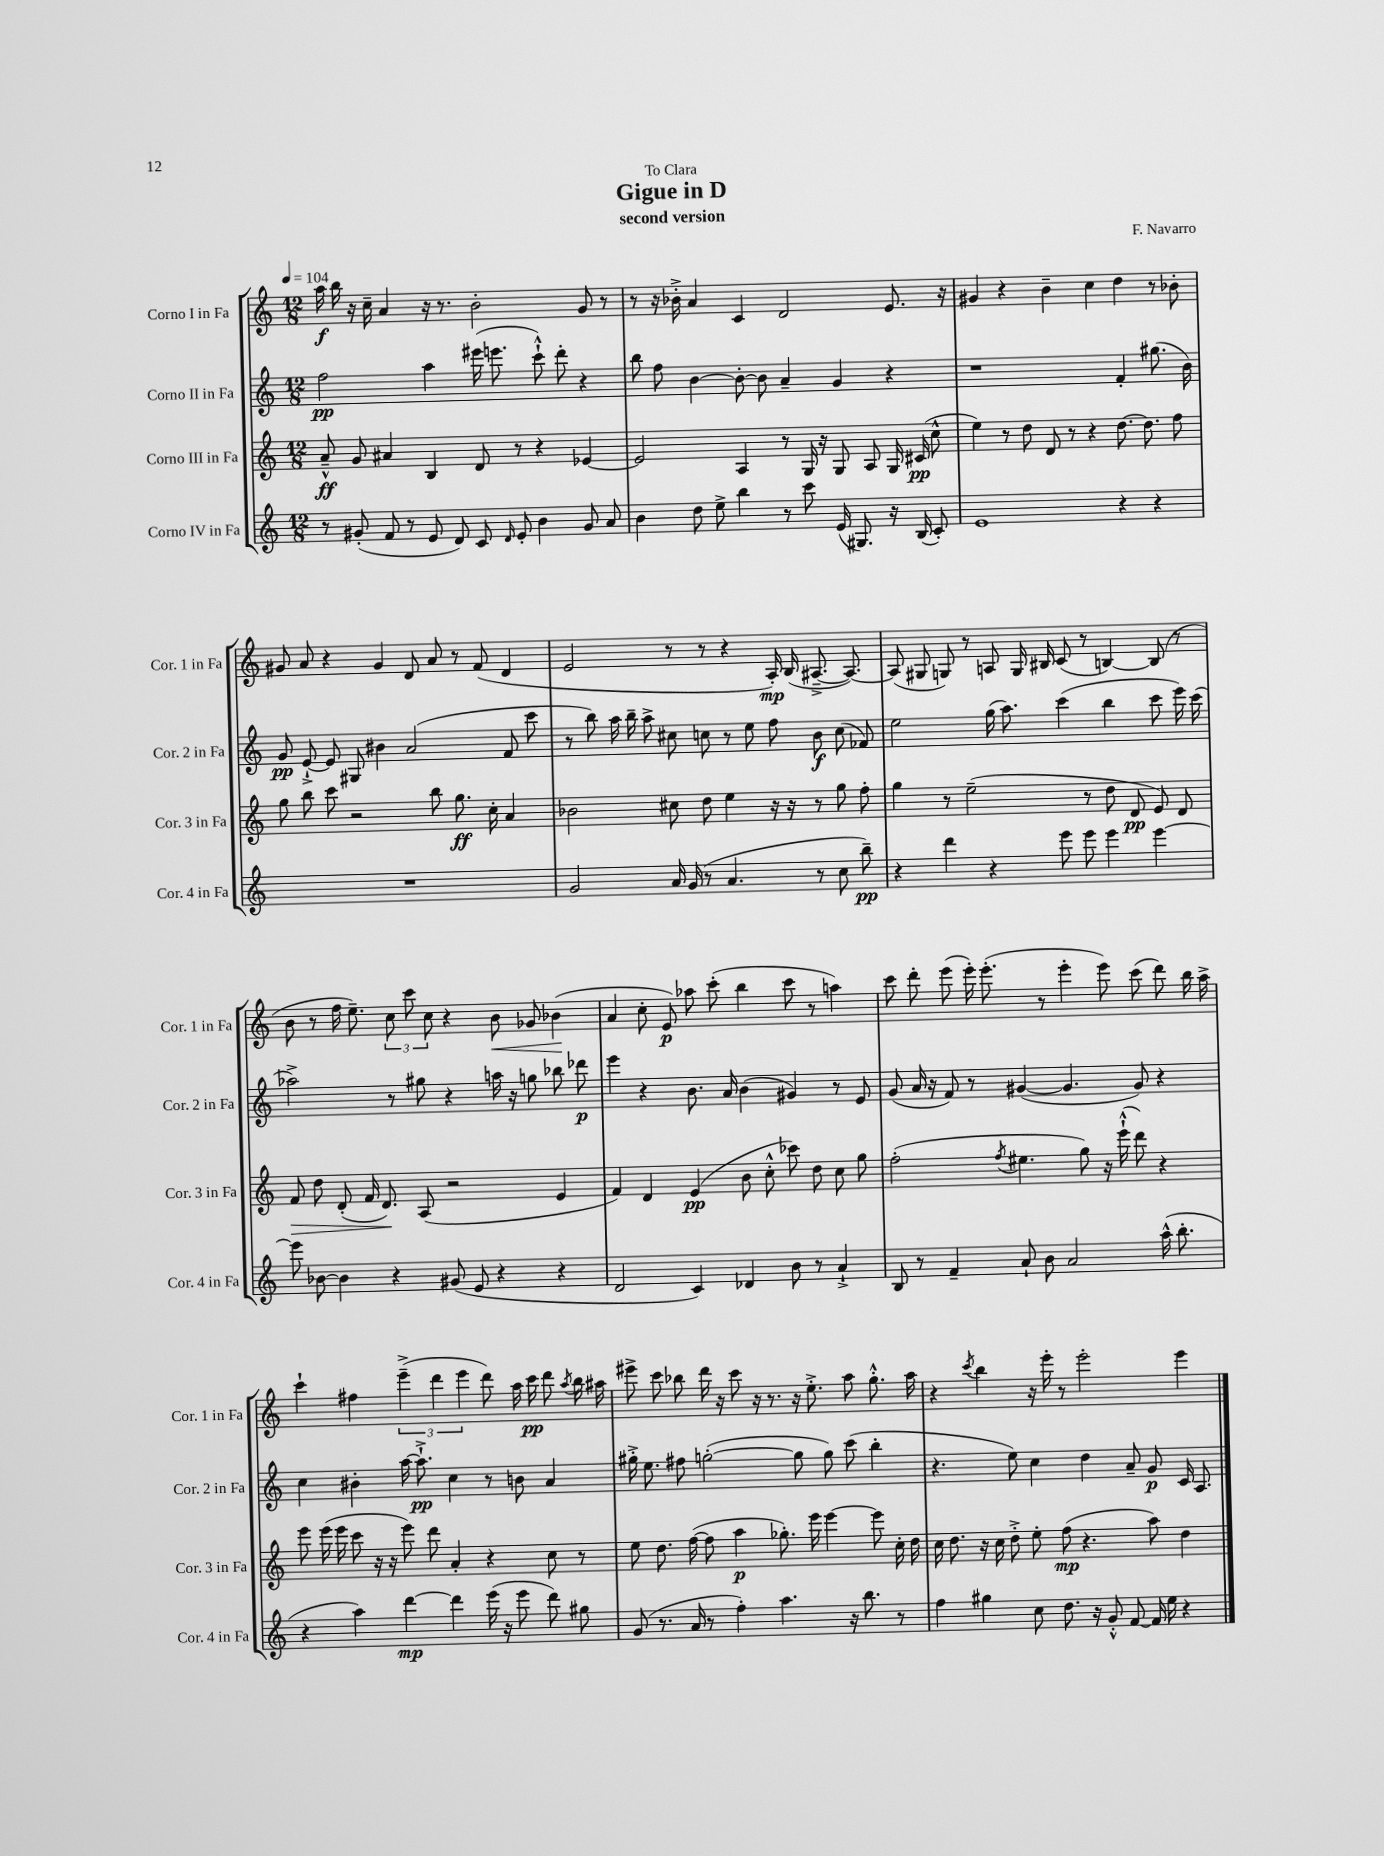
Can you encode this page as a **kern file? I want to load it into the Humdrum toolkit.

**kern	**dynam	**kern	**dynam	**kern	**dynam	**kern	**dynam
*part4	*part4	*part3	*part3	*part2	*part2	*part1	*part1
*staff4	*staff4	*staff3	*staff3	*staff2	*staff2	*staff1	*staff1
*I"Corno IV in Fa	*	*I"Corno III in Fa	*	*I"Corno II in Fa	*	*I"Corno I in Fa	*
*I'Cor. 4 in Fa	*	*I'Cor. 3 in Fa	*	*I'Cor. 2 in Fa	*	*I'Cor. 1 in Fa	*
*clefG2	*	*clefG2	*	*clefG2	*	*clefG2	*
*k[]	*	*k[]	*	*k[]	*	*k[]	*
*M12/8	*	*M12/8	*	*M12/8	*	*M12/8	*
*MM104	*	*MM104	*	*MM104	*	*MM104	*
=1	=1	=1	=1	=1	=1	=1	=1
8r	.	8a~^^/	ff	2ff\	pp	16aa\	f
.	.	.	.	.	.	16bb\	.
(8g#X'/	.	8g/	.	.	.	16r	.
.	.	.	.	.	.	16cc~\	.
8f/	.	4a#X/	.	.	.	4a/	.
8r	.	.	.	.	.	.	.
8e/	.	4B/	.	4aa\	.	16r	.
.	.	.	.	.	.	8.r	.
8d/)	.	.	.	.	.	.	.
8c/	.	8d/	.	(16eee#X\	.	2b'\	.
.	.	.	.	8.eeen\	.	.	.
16qqd/	.	.	.	.	.	.	.
8e'/	.	8r	.	.	.	.	.
4b\	.	4r	.	8ccc`^^\)	.	.	.
.	.	.	.	8ddd'\	.	.	.
8g#/	.	[4e-X/	.	4r	.	8g/	.
8a/	.	.	.	.	.	8r	.
=2	=2	=2	=2	=2	=2	=2	=2
4b\	.	2e-/]	.	8bb\	.	8r	.
.	.	.	.	8ff\	.	16r	.
.	.	.	.	.	.	16b-X'^\	.
8dd\	.	.	.	[4b\	.	4a/	.
8ee^\	.	.	.	.	.	.	.
4bb\	.	4A/	.	8b'\_	.	4c/	.
.	.	.	.	8b\]	.	.	.
8r	.	8r	.	4a~/	.	2d/	.
8ccc\	.	16G/	.	.	.	.	.
.	.	16r	.	.	.	.	.
(16e/	.	8G/	.	4g/	.	.	.
8.G#X/)	.	.	.	.	.	.	.
.	.	8A/	.	.	.	.	.
16r	.	16G/	.	4r	.	8.e/	.
(16B/	.	(16c#X/	pp	.	.	.	.
8c'/)	.	8cc^^\	.	.	.	.	.
.	.	.	.	.	.	16r	.
=3	=3	=3	=3	=3	=3	=3	=3
1e	.	4ee\)	.	1r	.	4g#X/	.
.	.	8r	.	.	.	4r	.
.	.	8dd\	.	.	.	.	.
.	.	8d/	.	.	.	4b~\	.
.	.	8r	.	.	.	.	.
.	.	4r	.	.	.	4cc\	.
4r	.	[8.dd\	.	4f'/	.	4dd\	.
.	.	8.dd\]	.	.	.	.	.
4r	.	.	.	(8.gg#X\	.	8r	.
.	.	8ff\	.	.	.	8b-X'\	.
.	.	.	.	16b\)	.	.	.
!!LO:LB:g=z
=4	=4	=4	=4	=4	=4	=4	=4
1.r	.	8gg\	.	8g/	pp	8g#X/	.
.	.	8bb\	.	[8e`^/	.	8a/	.
.	.	8ccc\	.	8e/]	.	4r	.
.	.	2r	.	8G#X/	.	.	.
.	.	.	.	4b#X\	.	4g#/	.
.	.	.	.	(2a/	.	8d/	.
.	.	8bb\	.	.	.	8a/	.
.	.	8.gg\	ff	.	.	8r	.
.	.	.	.	.	.	(8f/	.
.	.	16cc'\	.	.	.	.	.
.	.	4a/	.	8f/	.	4d/	.
.	.	.	.	8ccc\	.	.	.
=5	=5	=5	=5	=5	=5	=5	=5
2g/	.	2b-X\	.	8r	.	2e/	.
.	.	.	.	8bb\)	.	.	.
.	.	.	.	16aa\	.	.	.
.	.	.	.	16bb~\	.	.	.
.	.	.	.	8aa^\	.	.	.
16a/	.	8cc#X\	.	8cc#X\	.	8r	.
(16g/	.	.	.	.	.	.	.
8r	.	8dd\	.	8ccn\	.	8r	.
4.a/	.	4ee\	.	8r	.	4r	.
.	.	.	.	8ee\	.	.	.
.	.	16r	.	8ff\	.	16A'/)	mp
.	.	16r	.	.	.	(16B/	.
8r	.	8r	.	8b\	f	[8.A#X~^/	.
8cc\	.	8gg\	.	(8cc\	.	.	.
.	.	.	.	.	.	8.A#/_)	.
8bb~\)	pp	8ff'\	.	8f-X/)	.	.	.
=6	=6	=6	=6	=6	=6	=6	=6
4r	.	4gg\	.	2ee\	.	(8A#/]	.
.	.	.	.	.	.	8G#X/	.
4ddd\	.	8r	.	.	.	8Gn/)	.
.	.	(2ee~\	.	.	.	8r	.
4r	.	.	.	(16gg\	.	8An/	.
.	.	.	.	8.aa\)	.	.	.
.	.	.	.	.	.	16G/	.
.	.	.	.	.	.	16B#X/	.
8eee\	.	.	.	(4ccc\	.	(8c/	.
8eee\	.	8r	.	.	.	8r	.
4eee\	.	8dd\	.	4bb\	.	[4Bn/)	.
.	.	8d/	pp	.	.	.	.
[4eee\	.	8e/)	.	8ccc\	.	(8B/]	.
.	.	8d/	.	16eee\)	.	8r	.
.	.	.	.	(16ccc\	.	.	.
!!LO:LB:g=z
=7	=7	=7	=7	=7	=7	=7	=7
!	!	!	!LO:HP:b	!	!	!	!
8eee\]	.	8f/	>	2aa-X^\)	.	8b\	.
[8b-X\	.	8dd\	.	.	.	8r	.
4b-\]	.	(8d'/	.	.	.	16ff\	.
.	.	.	.	.	.	8.ee~\)	.
.	.	16f/	.	.	.	.	.
.	.	8.d/)	.	.	.	.	.
4r	.	.	.	8r	.	12cc\	.
.	.	.	.	.	.	12ccc\	.
.	.	(8A/	]	8gg#X\	.	.	.
.	.	.	.	.	.	12cc\	.
(8g#X/	.	2r	.	4r	.	4r	.
8e/	.	.	.	.	.	.	.
!	!	!	!	!	!	!	!LO:HP:b
4r	.	.	.	16aan\	.	8b\	<
.	.	.	.	16r	.	.	.
.	.	.	.	8ggn\	.	8g-X/	.
4r	.	4e/	.	8bb-X\	.	(4b-X\	.
.	.	.	.	8ddd-X\	p	.	.
.	.	.	.	.	.	.	[
=8	=8	=8	=8	=8	=8	=8	=8
2d/	.	4f/)	.	4eee\	.	4a/	.
.	.	4d/	.	4r	.	8cc'\	.
.	.	.	.	.	.	8e/)	p
4c/)	.	(4e/	pp	8.b\	.	8aa-X\	.
.	.	.	.	.	.	(8ccc'\	.
.	.	.	.	16a/	.	.	.
4d-X/	.	8b\	.	(4b\	.	4bb\	.
.	.	8cc'^^\	.	.	.	.	.
8b\	.	8ccc-X\)	.	4g#X/)	.	8ccc\	.
8r	.	8dd\	.	.	.	8r	.
4a`^/	.	8cc\	.	8r	.	4aan\)	.
.	.	8gg\	.	8e/	.	.	.
=9	=9	=9	=9	=9	=9	=9	=9
8B/	.	(2ff'\	.	(8g/	.	8ccc\	.
8r	.	.	.	16a/	.	8ddd'\	.
.	.	.	.	16r	.	.	.
4f~/	.	.	.	8f/)	.	(8eee\	.
.	.	.	.	8r	.	16eee'\)	.
.	.	.	.	.	.	(8.eee'\	.
.	.	8qff/	.	.	.	.	.
8a`/	.	4.ee#X\	.	([4g#X/	.	.	.
8b\	.	.	.	.	.	8r	.
2a/	.	.	.	4.g#/]	.	4eee'\	.
.	.	8gg\)	.	.	.	.	.
.	.	16r	.	.	.	8eee\)	.
.	.	(16eee`^^\	.	.	.	.	.
.	.	8ddd\)	.	8g#/)	.	(8ccc\	.
(16aa^^\	.	4r	.	4r	.	8ddd\)	.
8.bb'\	.	.	.	.	.	.	.
.	.	.	.	.	.	16bb\	.
.	.	.	.	.	.	16aa^\	.
!!LO:LB:g=z
=10	=10	=10	=10	=10	=10	=10	=10
4r	.	8eee\	.	4cc\	.	4ccc`\	.
.	.	(16eee\	.	.	.	.	.
.	.	16eee\	.	.	.	.	.
4aa\)	.	8ccc\	.	4b#X'\	.	4ff#X\	.
.	.	16r	.	.	.	.	.
.	.	16r	.	.	.	.	.
[4ddd\	mp	8eee\)	.	[16aa\	.	(6eee~^\	.
.	.	.	.	8.aa`^\]	pp	.	.
.	.	8ddd\	.	.	.	.	.
.	.	.	.	.	.	6ddd\	.
4ddd\]	.	4a'/	.	4cc\	.	.	.
.	.	.	.	.	.	6eee\	.
(16eee\	.	4r	.	8r	.	8ddd\)	.
16r	.	.	.	.	.	.	.
8eee\	.	.	.	8bn\	.	16aa\	.
.	.	.	.	.	.	16ccc\	pp
8ddd\)	.	8cc\	.	4a/	.	8ddd\	.
.	.	.	.	.	.	8qaa/	.
8gg#X\	.	8r	.	.	.	16bb\	.
.	.	.	.	.	.	16aa#X\	.
=11	=11	=11	=11	=11	=11	=11	=11
(8g/	.	8ee\	.	16gg#X'^\	.	8eee#X^\	.
.	.	.	.	8.ee\	.	.	.
8.r	.	8.dd\	.	.	.	8ccc\	.
.	.	.	.	8ff#X\	.	8bb-X\	.
16a/	.	([16ff\	.	.	.	.	.
8r	.	8ff\]	.	([2ggn'\	.	16ddd\	.
.	.	.	.	.	.	16r	.
4ff'\)	.	4aa\	p	.	.	8ccc\	.
.	.	.	.	.	.	16r	.
.	.	.	.	.	.	8.r	.
4.aa\	.	8.gg-X'\)	.	.	.	.	.
.	.	.	.	8gg\]	.	16r	.
.	.	16eee\	.	.	.	8.ee'^\	.
.	.	[4eee\	.	8gg\)	.	.	.
16r	.	.	.	(8ccc\	.	8aa\	.
8.bb\	.	.	.	.	.	.	.
.	.	8eee\]	.	4bb'\	.	8.gg'^^\	.
8r	.	16cc'\	.	.	.	.	.
.	.	16dd\	.	.	.	16aa\	.
=12	=12	=12	=12	=12	=12	=12	=12
4ff\	.	16cc\	.	4.r	.	4r	.
.	.	8.dd\	.	.	.	.	.
.	.	.	.	.	.	8qccc/	.
4gg#X\	.	16r	.	.	.	4bb\	.
.	.	16cc\	.	.	.	.	.
.	.	8dd'^\	.	8ee\)	.	.	.
8cc\	.	8ee'\	.	4cc\	.	16r	.
.	.	.	.	.	.	16eee'\	.
8.dd\	.	(8ff\	mp	.	.	8r	.
.	.	4.r	.	4dd\	.	2eee'\	.
16r	.	.	.	.	.	.	.
8g'^^/	.	.	.	.	.	.	.
[8f/	.	.	.	8a~/	.	.	.
16f/]	.	8aa\)	.	8g/	p	.	.
16ee\	.	.	.	.	.	.	.
4r	.	4dd\	.	16c/	.	4eee\	.
.	.	.	.	8.A/	.	.	.
==	==	==	==	==	==	==	==
*-	*-	*-	*-	*-	*-	*-	*-
